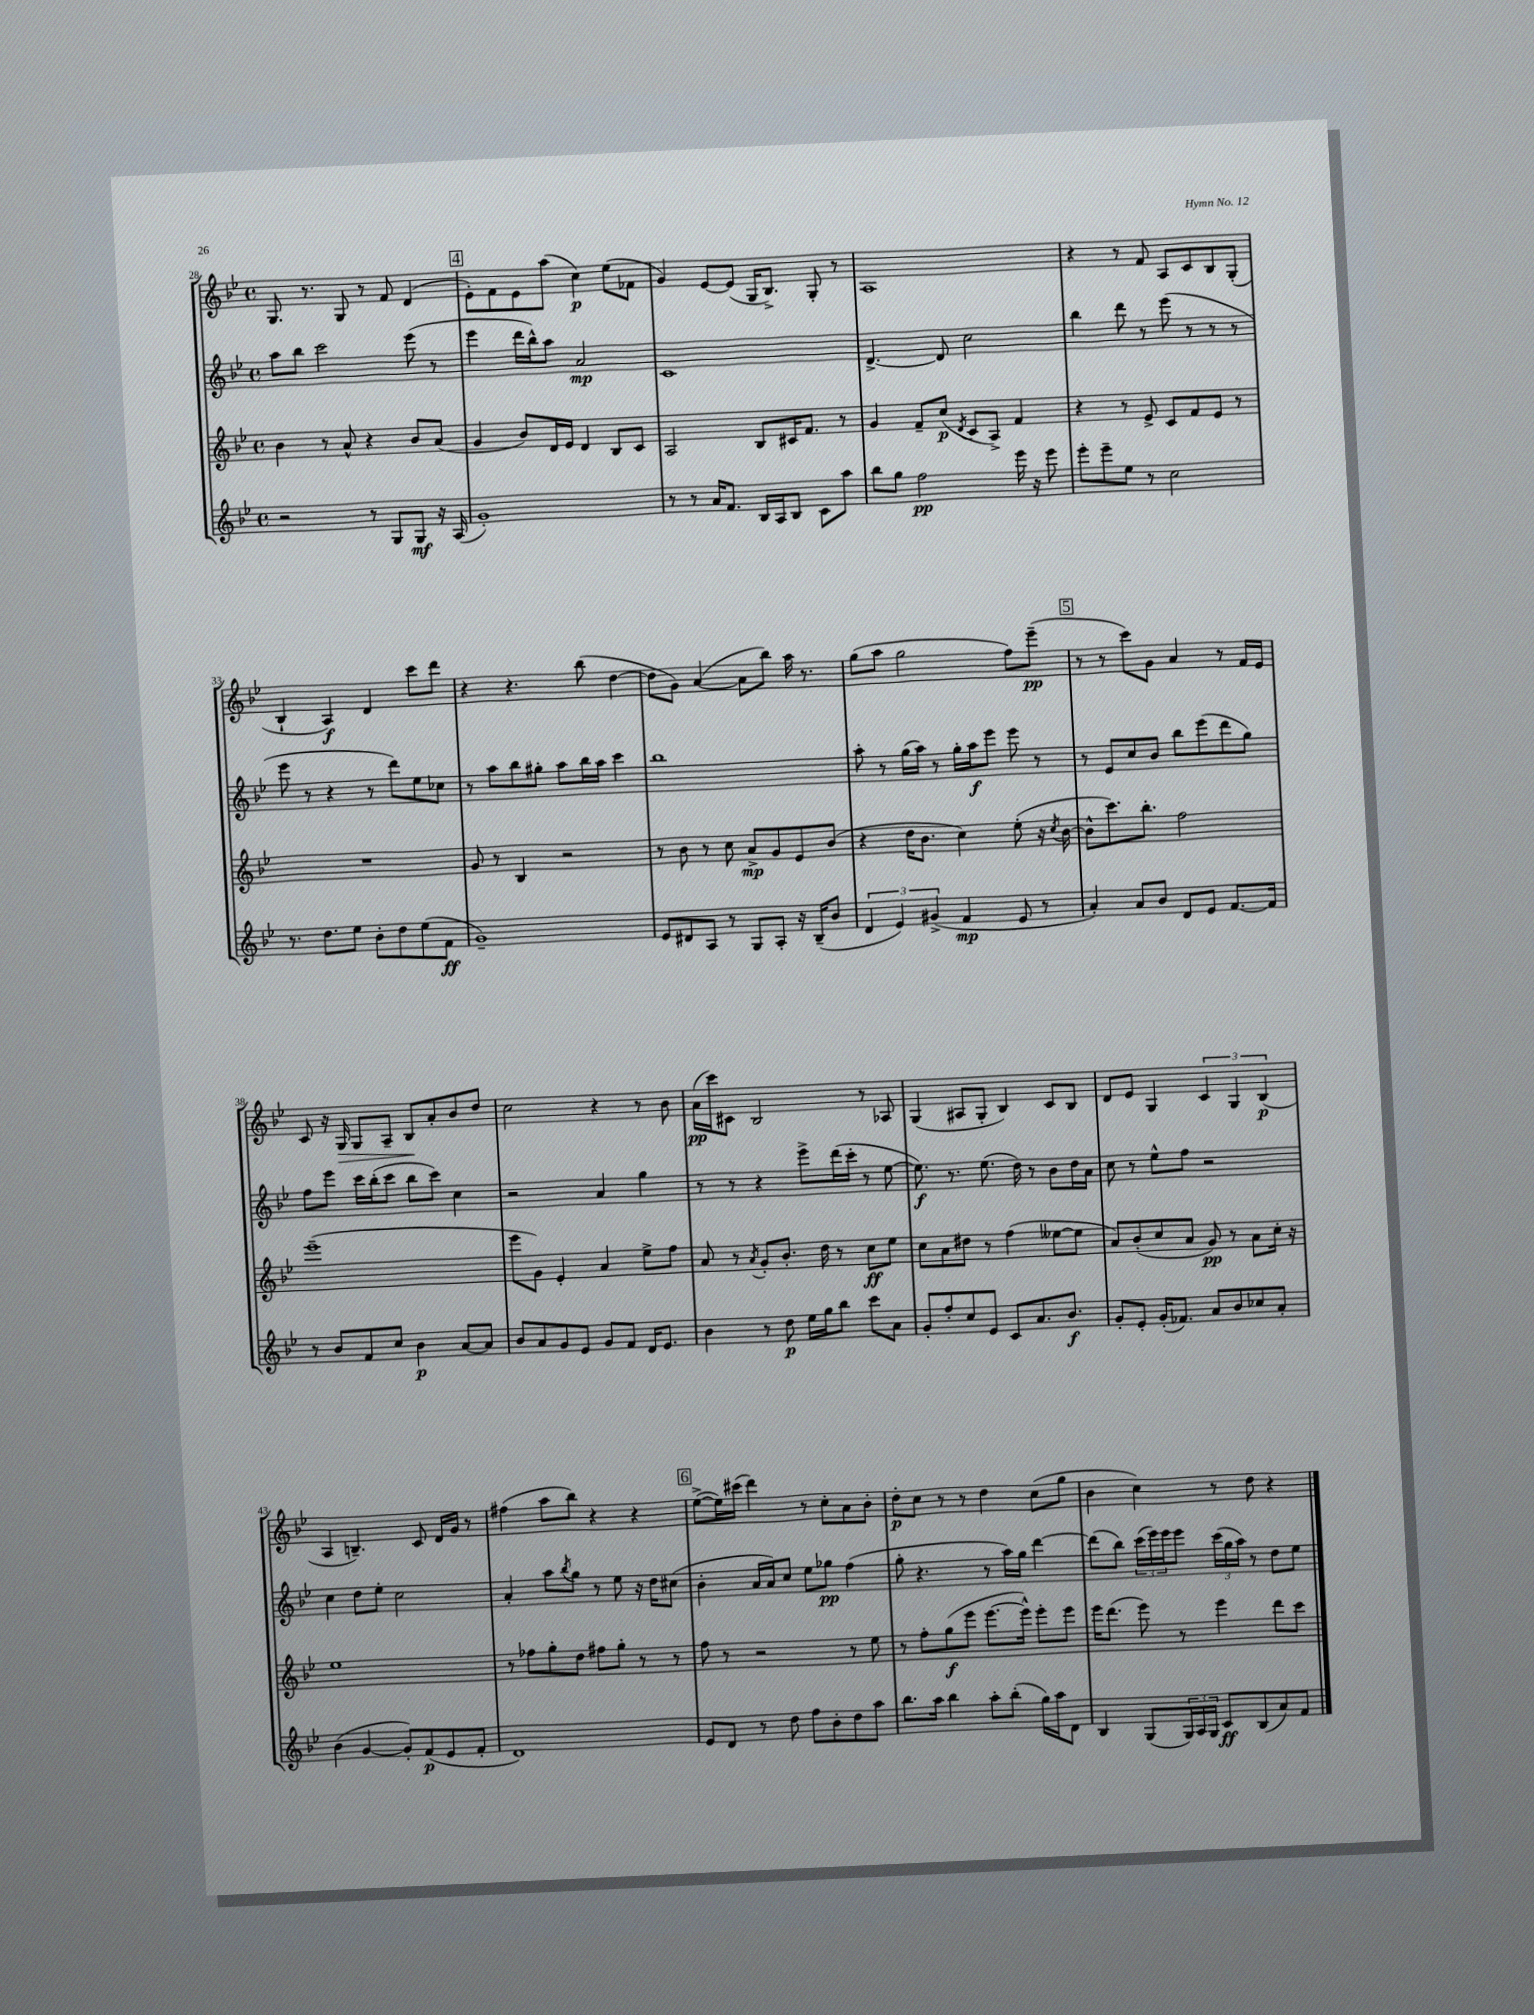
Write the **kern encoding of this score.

**kern	**kern	**kern	**kern
*staff4	*staff3	*staff2	*staff1
*clefG2	*clefG2	*clefG2	*clefG2
*k[b-e-]	*k[b-e-]	*k[b-e-]	*k[b-e-]
*M4/4	*M4/4	*M4/4	*M4/4
*met(c)	*met(c)	*met(c)	*met(c)
2r	4b-\	8aa\L	8.G/
.	.	8bb-\J	.
.	.	.	8.r
.	8r	2ccc\	.
.	8a^^/	.	8G/
8r	4r	.	8r
8G/L	.	.	8f/
8G/J	8b-/L	(8eee-\	(4d/
16r	(8a/J	8r	.
(16A/	.	.	.
=	=	=	=
1g')	4g/	4eee-\	8e-'\L)
.	.	.	8f\
.	8b-/L)	16ddd\LL	8e-\
.	.	16bb-^^\J)	.
.	16d/L	8aa\J	(8aa\J
.	16e-/JJ	.	.
.	4d/	2a/	4cc\)
.	8B-/L	.	(8ee-\L
.	8c/J	.	8f-\J
=	=	=	=
8r	2A/	1c	4g/)
8r	.	.	.
16a/LK	.	.	[8e-/L
8.f/J	.	.	.
.	.	.	(8e-/]J
16B-/LL	8B-/L	.	16G/LK
16A/J	.	.	8.B-^/J)
8B-/J	16c#/K	.	.
.	8.f/J	.	.
8c\L	.	.	8G'/
8aa\J	8r	.	8r
=	=	=	=
8bb-\L	4g/	[4.d^/	1A
8gg\J	.	.	.
2ff\	8f~/L	.	.
.	(8cc/J	8d/]	.
.	8qd/	.	.
.	8c/L	2cc\	.
.	8A^/J)	.	.
16eee-\	4f/	.	.
16r	.	.	.
8eee-\	.	.	.
=	=	=	=
8eee-'\L	4r	4bb-\	4r
8eee-~\	.	.	.
8ee-\J	8r	8ddd\	8r
8r	8e-^/	8r	8f/
2cc\	8c/L	(8eee-\	8A/L
.	8f/	8r	8c/
.	8e-/J	8r	8B-/
.	8r	8r	(8G'/J
=	=	=	=
8.r	1r	8eee-\	4B-`/
.	.	8r	.
8.dd\L	.	.	.
.	.	4r	4A/)
8ee-\J	.	.	.
8b-'\L	.	8r	4d/
8dd\	.	8ddd\L)	.
(8ee-\	.	8ee-\	8ccc\L
8f\J	.	8cc-\J	8ddd\J
=	=	=	=
1g~)	8g/	8r	4r
.	8r	8aa\L	.
.	4B-/	8bb-\	4.r
.	.	8gg#'\J	.
.	2r	8aa\L	.
.	.	16bb-\L	(8bb-\
.	.	16aa\JJ	.
.	.	4ccc\	[4dd\
=	=	=	=
8e-/L	8r	1bb-	8dd\]L
8d#/	8b-\	.	8g\J)
8A/J	8r	.	([4a/
8r	8cc\	.	.
8G/L	8a^/L	.	8a\]L
8A'/J	8g/	.	8bb-\J)
16r	8e-/	.	16aa\
(16B-~/LK	.	.	8.r
8b-/J	(8b-/J	.	.
=	=	=	=
6d/	4r	8aa'\	(8gg\L
.	.	8r	8aa\J
6e-/)	.	.	.
.	16dd\LK	(16gg\LL	2gg\
.	8.b-\J	16aa\JJ)	.
(6g#^/	.	.	.
.	.	8r	.
4f/	4cc\)	16gg'\LL	.
.	.	16aa\J	.
.	.	8eee-\J	.
8e-/	(8ee-'\	8eee-\	8ff\L)
8r	16r	8r	(8eee-~\J
.	8qcc/	.	.
.	[16b-\	.	.
=	=	=	=
4a'/)	8b-^^\]L	8r	8r
.	8.ccc\)	8e-/L	8r
8a/L	.	8cc/	8ccc\L)
.	8.bb-'\J	.	.
8b-/J	.	8b-/J	8g\J
8d/L	2ff\	8bb-\L	4a/
8e-/J	.	(8eee-\	.
[8.f/L	.	8ddd\	8r
.	.	8gg\J)	16f/LL
16f/]Jk	.	.	16e-/JJ
=	=	=	=
8r	(1eee-~	8ff\L	8c/
8b-/L	.	8eee-\J	16r
.	.	.	16G/
8f/	.	16ccc\LL	8G/L
.	.	(16bb-'\J	.
8cc/J	.	8ccc\J	8A~/J
4b-\	.	8bb-\L	8B-/L
.	.	8ccc\J)	8a'/
[8a/L	.	4cc\	8b-/
8a/]J	.	.	8dd/J
=	=	=	=
8b-/L	8eee-\L	2r	2cc\
8a/	8g\J)	.	.
8g/	4e-'/	.	.
8e-/J	.	.	.
8g/L	4a/	4a/	4r
8f/J	.	.	.
16d/LK	8ee-^\L	4gg\	8r
8.e-/J	.	.	.
.	8ff\J	.	8b-\
=	=	=	=
4b-\	8a/	8r	(16a\LL
.	.	.	16ccc\J)
.	8r	8r	8c#\J
.	8qa/	.	.
8r	8g'/L	4r	2B-/
8dd\	8.b-'/J	.	.
16ee-\LL	.	8eee-^\L	.
16gg\J	16dd\	.	.
8bb-\J	8r	(16ddd\L	.
.	.	16ccc'\JJ	.
8ccc\L	8cc\L	8r	8r
8a\J	8ee-\J	[8ee-\	8A-/
=	=	=	=
8g'/L	8cc\L	8.ee-\])	(4G/
8ff'/	8a\	.	.
.	.	8.r	.
8cc/	8dd#\J	.	8A#/L
8e-/J	8r	(8.ee-\	8G'/J
8c/L	(4ff\	.	4B-/)
.	.	16dd\)	.
8.a/	.	8r	.
.	[8ee--\L	8b-\L	8c/L
8.b-/J	.	.	.
.	8ee--\]J	16dd\L	8B-/J
.	.	16a\JJ	.
=	=	=	=
8g'/L	8a/L)	8cc\	8d/L
8e-'/J	(8b-'/	8r	8e-/J
(16g'/LK	8cc/	8ee-^^\L	4G/
8.f-/J)	.	.	.
.	8a/J	8ff\J	.
8a/L	8g/)	2r	6c/
8b-/	8r	.	.
.	.	.	6G/
8cc-/	8a\L	.	.
.	.	.	(6B-/
8a'/J	16cc'\Jk	.	.
.	16r	.	.
=	=	=	=
(4b-\	1ee-	4cc\	4A/
[4g/	.	8dd\L	4.B~/)
.	.	8ee-'\J	.
8g'/]L)	.	2cc\	.
(8f/	.	.	8c/
8e-/	.	.	16d/LL
.	.	.	16g/JJ
8f'/J	.	.	8r
=	=	=	=
1d)	8r	4a'/	(4ff#\
.	8ff-\L	.	.
.	8gg'\	8aa\L	8aa\L
.	.	8qbb-/	.
.	8dd\J	8gg\J	8bb-\J)
.	8ff#\L	8r	4r
.	8gg'\J	8ee-\	.
.	8r	16r	4r
.	.	16dd\LK	.
.	8r	(8cc#\J	.
=	=	=	=
8e-/L	8ff\	4b-'\	([8ee-^\L
8d/J	8r	.	16ee-\]L)
.	.	.	(16ccc#\JJ
8r	2r	16a/LL	4ddd\)
.	.	16a/J)	.
8dd\	.	8cc/J	.
8ff\L	.	8ee-\L	8r
8b-'\	.	8gg-\J	8cc'\L
8dd\	8r	(4ff\	8a\
8aa\J	8ee-\	.	8b-'\J
=	=	=	=
8.bb-\L	8r	8gg'\	8dd'\L
.	8ff'\L	4.r	8cc\J
16aa\Jk	.	.	.
4bb-\	(8gg\	.	8r
.	8eee-\J	.	8r
8aa'\L	[8.eee-\L	8r	4dd\
(8bb-'\J	.	16aa\LL)	.
.	16eee-^^\]Jk)	16gg\JJ	.
16gg\LL)	8eee-'\L	[4ddd\	(8cc\L
16aa\J	.	.	.
8d\J	8eee-\J	.	8gg\J
=	=	=	=
4B-/	16eee-\LK	(8ddd\]L	4b-\
.	(8.ddd\J	.	.
.	.	8bb-\J)	.
(8G/L	8eee-\)	(24ccc\LL	4cc\)
.	.	24eee-\)	.
.	.	24eee-\J	.
24G/L)	8r	8eee-\J	.
24A/	.	.	.
24G/JJ	.	.	.
8c/L	4eee-\	(24ccc\LL	8r
.	.	24gg\	.
.	.	24aa\JJ)	.
(8B-/	.	8r	8dd\
8a/)	8ddd\L	8dd\L	4r
8f/J	8ccc\J	8ee-\J	.
==	==	==	==
*-	*-	*-	*-
